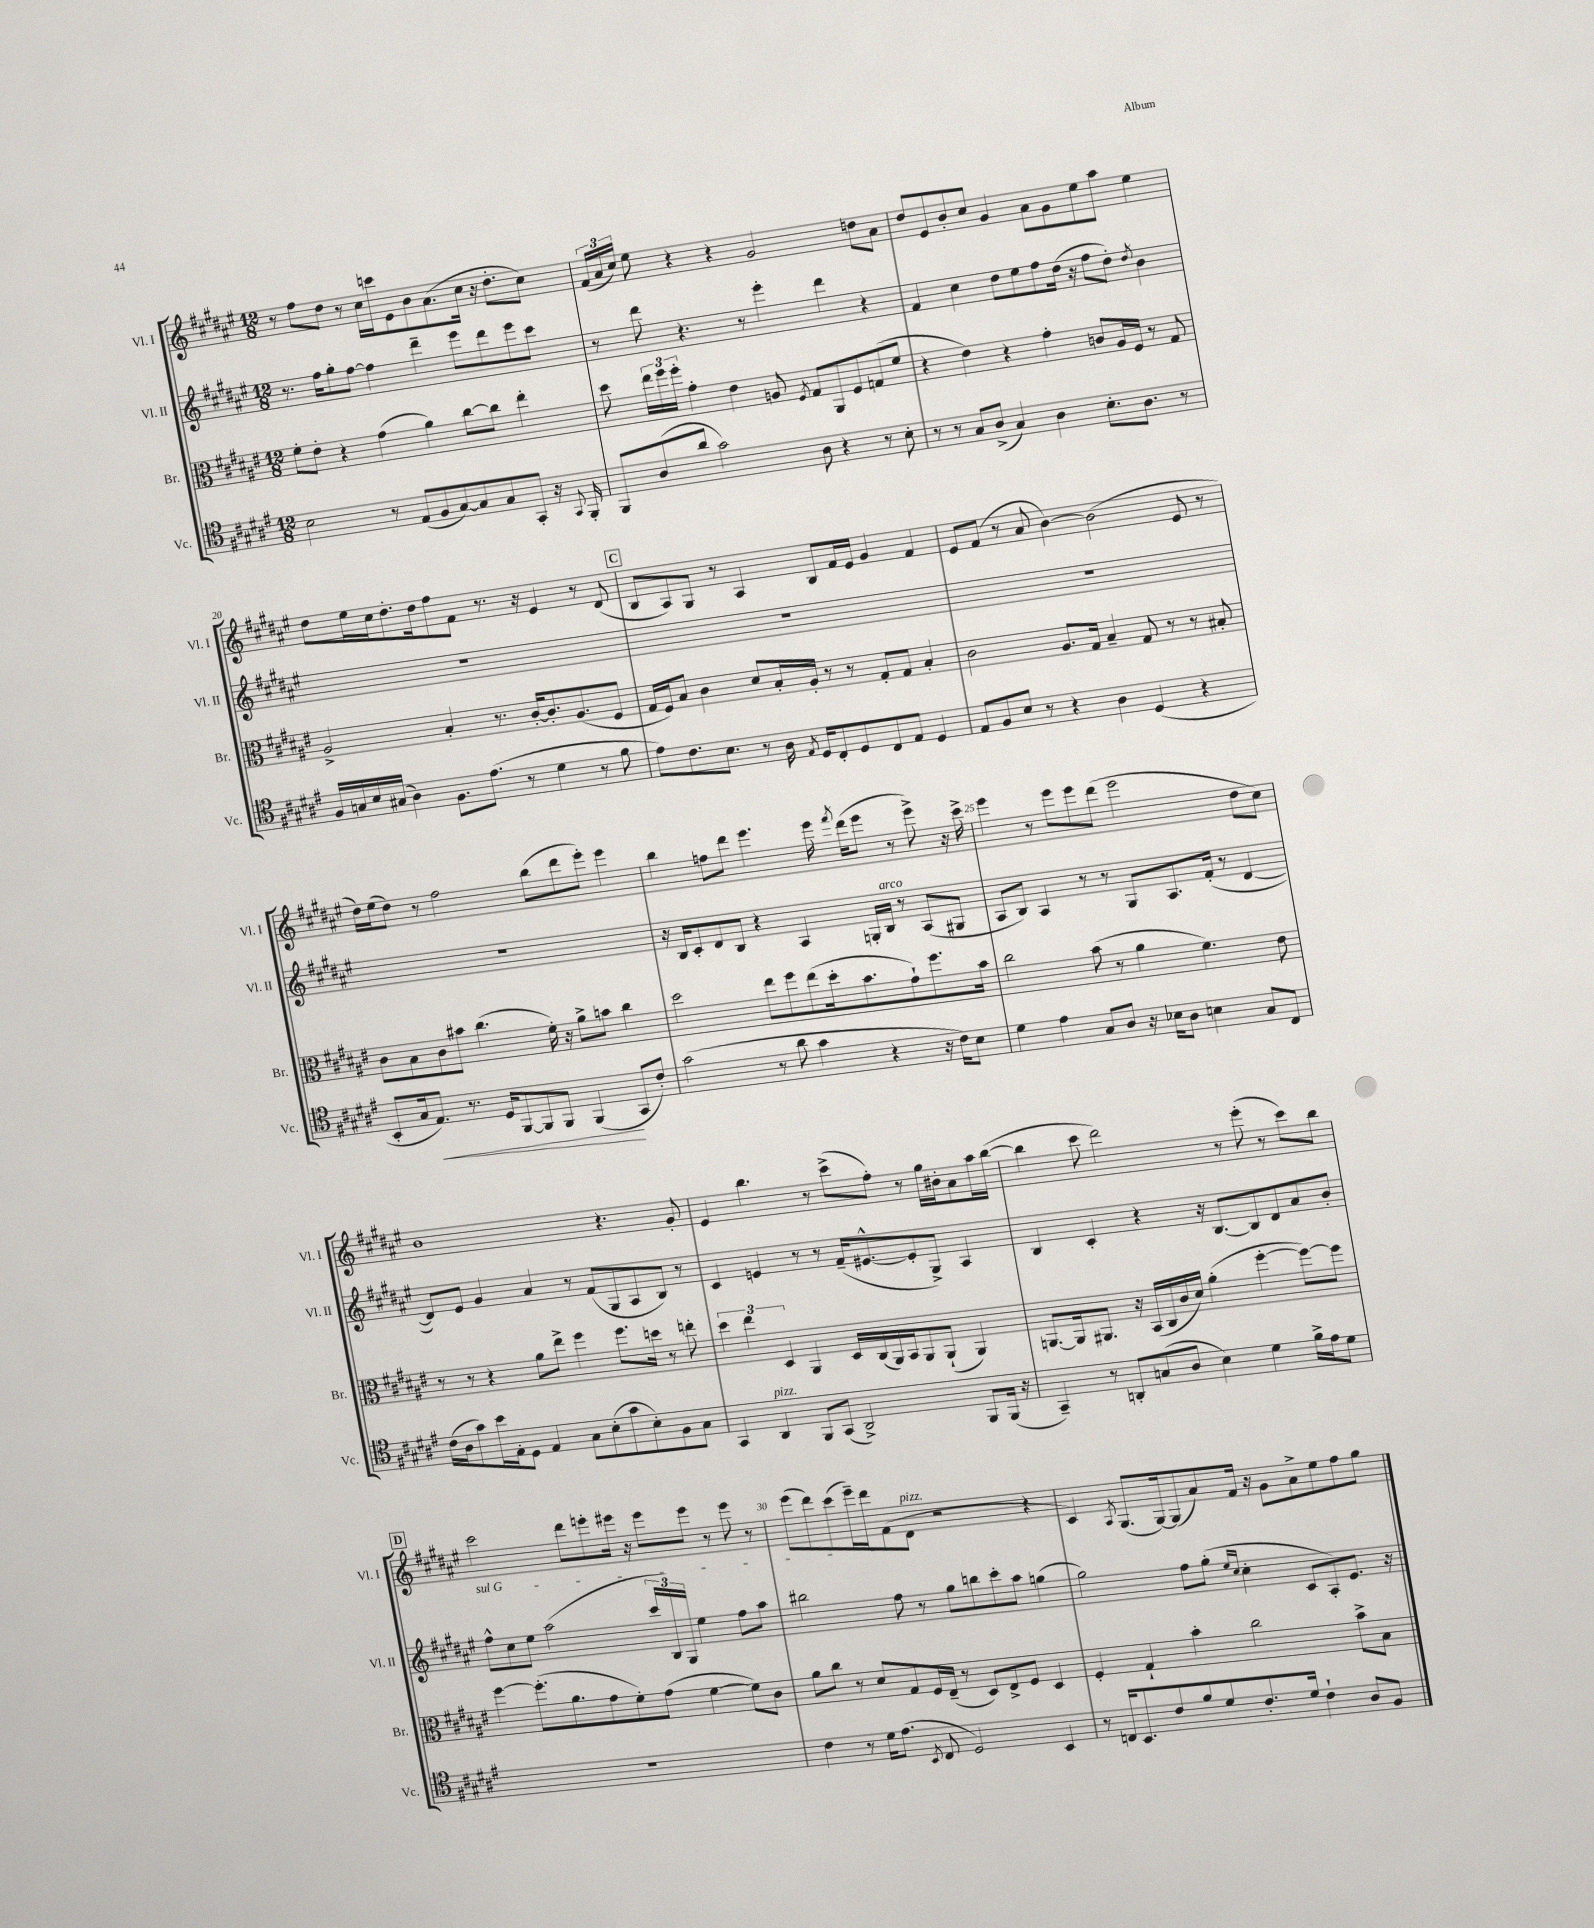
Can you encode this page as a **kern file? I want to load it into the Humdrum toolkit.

**kern	**dynam	**kern	**kern	**kern
*part4	*part4	*part3	*part2	*part1
*staff4	*staff4	*staff3	*staff2	*staff1
*I"Vc.	*	*I"Br.	*I"Vl. II	*I"Vl. I
*I'Vc.	*	*I'Br.	*I'Vl. II	*I'Vl. I
*clefC4	*	*clefC3	*clefG2	*clefG2
*k[f#c#g#d#a#e#]	*	*k[f#c#g#d#a#e#]	*k[f#c#g#d#a#e#]	*k[f#c#g#d#a#e#]
*M12/8	*	*M12/8	*M12/8	*M12/8
=17	=17	=17	=17	=17
2B\	.	8f#'\L	8.r	8r
.	.	8e#'\J	.	8ff#\L
.	.	.	16ff#\KL	.
.	.	4r	8gg#'\	8dd#\J
.	.	.	[8ff#\J	8r
8r	.	(4g#\	4ff#\]	16cc#\LL
.	.	.	.	16cccn\J
(8E#/L	.	.	.	8e#\
8F#/	.	4a#\)	4ddd#~\	8b\
[8G#/)	.	.	.	(8.a#\
8G#/]	.	[8cc#\L	8eee#\L	.
.	.	.	.	16cc#\Jk
8G#/	.	8cc#\J]	8ddd#\	16r
.	.	.	.	8.dd#'\L
8GG#'/J	.	4ee#'\	8eee#\	.
16r	.	.	8ccc#\J	8cc#\J)
8qqGG#/	.	.	.	.
16FF#'/	.	.	.	.
=18	=18	=18	=18	=18
8FF#/L	.	8dd#\	8r	(24f#/LL
.	.	.	.	24a#/
.	.	.	.	24cc#/JJ)
(8A#/	.	24ee#\LL	8ddd#\	8ee#\
.	.	24ff#\	.	.
.	.	24ff#'\JJ	.	.
8a#/J	.	4g#'\	4.r	4r
2g#\)	.	.	.	.
.	.	4e#\	.	4r
.	.	.	8r	.
.	.	8An/	4eee#'\	2g#/
.	.	8qF#/	.	.
8A#\	.	8G#/L	.	.
4r	.	8AA#/	4ddd#\	.
.	.	8F#/	.	.
8r	.	(8Gn/	4r	8ddn\L
8B'\	.	8f#/J	.	8a#\J
=19	=19	=19	=19	=19
8r	.	4r	4f#/	8dd#/L
8r	.	.	.	8e#/
8G#/L	.	4e#\)	4cc#\	8b'/
(8A#^/J	.	.	.	8cc#/J
4G#/)	.	4r	8dd#\L	4g#/
.	.	.	8ee#\	.
4A#\	.	4g#'\	8ff#\	8a#\L
.	.	.	(16dd#\Jk	8g#\
.	.	.	16r	.
8.B'\L	.	8cn/L	8ff#\L	8ee#\
.	.	16A#/L	8dd#'\J)	8aa#\J
8.A#\J	.	16F#/JJ	.	.
.	.	.	8qdd#/	.
.	.	8r	4b\	4ee#\
8r	.	8G#/	.	.
!!LO:LB:g=z
=20	=20	=20	=20	=20
16F#/LL	.	2A#^/	1.r	8dd#\L
16Gn/	.	.	.	.
16B/	.	.	.	16ee#\L
(16G#X/JJ	.	.	.	16cc#\J
4A#\)	.	.	.	8.dd#'\
.	.	.	.	16dd#\k
8.F#\L	.	4B'/	.	8ff#\
.	.	.	.	8f#\J
(8.e#\J	.	.	.	.
.	.	8.r	.	8.r
8r	.	.	.	.
.	.	[16c#'/KL	.	16r
4d#\	.	8.c#'/]	.	4e#/
.	.	(8.A#/	.	.
8r	.	.	.	8r
8f#\	.	8F#/J	.	(8d#/
!!LO:REH:place=s1:t=C
=21	=21	=21	=21	=21
8e#\L)	.	16G#/LL	1.r	8B/L
.	.	16F#/J)	.	.
8.c#\	.	8B/J	.	8A#/)
.	.	4c#\	.	8G#/J
8.B\J	.	.	.	.
.	.	.	.	8r
8r	.	8d#/L	.	4A#/
16A#\	.	16B'/L	.	.
8qE#/	.	.	.	.
16D#/KL	.	16A#'/JJ	.	.
8C#'/	.	8r	.	8B/L
8D#/	.	8r	.	16f#/L
.	.	.	.	16e#/JJ
8C#/	.	8G#'/L	.	4g#/
8E#/J	.	8G#/J	.	.
4D#/	.	4B'/	.	4f#/
=22	=22	=22	=22	=22
8E#/L	.	2c#\	1.r	8e#/L
8F#/	.	.	.	(8f#/J
8B/J	.	.	.	8r
8r	.	.	.	8a#/
4r	.	8.A#/L	.	[4b\)
.	.	16G#/Jk	.	.
4A#\	.	4B~/	.	(2b\]
(4D#/	.	8G#/	.	.
.	.	8r	.	.
4r	.	8r	.	8e#/
.	.	8B#X'/	.	8r
!!LO:LB:g=z
=23	=23	=23	=23	=23
8BB'/L	.	8c#\L	1.r	16dd#\LL)
.	.	.	.	(16ee#\J
16G#/k	.	8B\	.	8dd#\J)
!	!LO:HP:b	!	!	!
8.E#/J)	<	.	.	.
.	.	8c#\	.	8r
8.r	.	8b#X\J	.	2ff#\
.	.	(4.cc#\	.	.
16D#/KL	.	.	.	.
[8FF#/	.	.	.	.
8FF#/]	.	.	.	.
8FF#/J	.	16f#'\)	.	(8bb\L
.	.	16r	.	.
(4FF#/	.	8a#^\L	.	8ddd#\
.	.	8bn\J	.	8eee#'\J)
8GG#/L	[	4cc#\	.	4eee#\
8c#'/J)	.	.	.	.
=24	=24	=24	=24	=24
(2g#\	.	2dd#\	16r	4bb\
.	.	.	16B/KL	.
.	.	.	8c#'/	.
.	.	.	8d#/	8ffn\L
.	.	.	8B/J	8ddd#\J
8r	.	8ee#\L	4r	4.eee#\
8a#\	.	8ff#\	.	.
4g#\	.	(8ee#\	4A#/	.
.	.	16dd#'\k	.	16eee#\
.	.	.	.	8qfff#/
.	.	8.b\	.	(16ddd#\KL
4r	.	.	16Gn'/LL	8eee#\J
!	!	!	!LO:TX:a:i:t=arco	!
.	.	.	16B/JJ	.
.	.	8g#`\)	8r	8r
16r	.	8.ff#\	(8A#/L	8eee#^\)
16c#\KL)	.	.	.	.
8B\J	.	.	8G#X/J	16r
.	.	16b\Jk	.	16ccc#^\
=25	=25	=25	=25	=25
4d#\	.	2cc#\	8A#/L	4eee#\
.	.	.	8B/J)	.
4e#\	.	.	4A#/	8r
.	.	.	.	8eee#\L
8G#/L	.	(8b\	8r	8eee#\
8A#/J	.	8r	8r	(8ddd#\J
16r	.	4a#\	8G#/L	2eee#\
16B-X\KL	.	.	.	.
8A#\J	.	.	8.A#/	.
4Bn\	.	4.f#\)	.	.
.	.	.	(16f#'/Jk	.
.	.	.	8r	.
8G#/L	.	.	[4d#/	8dd#\L
8C#/J	.	8e#\	.	8cc#\J)
!!LO:LB:g=z
=26	=26	=26	=26	=26
(16c#\LL	.	8r	8d#/L])	1b
16A#\J	.	.	.	.
8g#\)	.	8r	8e#/J	.
16b\L	.	4r	4g#/	.
16E#'\J	.	.	.	.
8D#\J	.	.	.	.
4E#/	.	8a#\L	4a#/	.
.	.	8ee#^\J	.	.
8G#\L	.	4ff#\	8r	.
(8B'\	.	.	(8f#/L	.
8g#\	.	8.ff#\L	8G#/	4.r
8B'\)	.	.	8A#/	.
.	.	16ddn\Jk	.	.
8F#\	.	8r	8B/J)	.
8G#\J	.	8een'\	8r	8g#'/
=27	=27	=27	=27	=27
4GG#/	.	6dd#\	4c#/	4e#/
.	.	6ee#\	.	.
!LO:TX:a:i:t=pizz.	!	!	!	!
4AA#/	.	.	4en/	4.bb\
.	.	6D#/	.	.
8FF#/L	.	4AA#/	8r	.
(8GG#/J	.	.	8r	8r
2AA#^/)	.	16D#/LL	(16f#~/KL	(8ccc#^\L
.	.	(16C#/	[8.e#X^^/	.
.	.	16AA#/)	.	8ff#'\J)
.	.	16BB/J	.	.
.	.	8AA#/	8e#'/]	8r
.	.	(8AA#`/J	8G#^/J)	16gg#\LL
.	.	.	.	16b#X'\J
8FF#/L	.	4AA#/)	4A#/	8a#\
(16FF#/Jk	.	.	.	16aa#\L
16r	.	.	.	([16bb\JJ
=28	=28	=28	=28	=28
4GG#~/)	.	[8.AAn/L	4B/	4bb\]
.	.	16AA/k]	.	.
8r	.	8.AA#X/J	4c#'/	8ccc#\
8AAn'/L	.	.	.	2ddd#\)
.	.	16r	.	.
(8Gn/	.	(16BB/LL	4r	.
.	.	16C#/	.	.
8A#/J	.	16c#/	.	.
.	.	16d#/JJ)	.	.
4B\)	.	(4a#'\	16r	.
.	.	.	[8.B/L	.
.	.	.	.	8r
4d#\	.	[4ff#'\	8B/]	(8eee#'\
.	.	.	8d#/	8r
16f#^\LL	.	8ff#\L_)	8a#/	8ccc#\L)
16e#\J	.	.	.	.
8d#\J	.	8ff#\J]	8b'/J	8bb\J
!!LO:LB:g=z
!!LO:REH:place=s1:t=D
=29	=29	=29	=29	=29
!	!	!	!LO:TX:a:i:t=sul G	!
1.r	.	[4ff#\	8ff#^^\L	2ccc#\
.	.	.	8cc#\	.
.	.	(8.ff#'\L]	8ee#\J	.
.	.	.	(2aa#\	.
.	.	8.a#\	.	.
.	.	.	.	8ddd#\L
.	.	8g#\	.	8eeen'\
.	.	8f#'\)	.	16eee#X\Jk
.	.	.	.	16r
.	.	(8g#\J	24ccc#/LL	8eee#\L
.	.	.	24B/)	.
.	.	.	24G#/JJ	.
.	.	[4f#\	4ee#\	8eee#\J
.	.	.	.	8r
.	.	8f#\L])	8ff#\L	8eee#\
.	.	8c#\J	8aa#\J	8r
=30	=30	=30	=30	=30
4c#\	.	8a#\L	2bb#X\	(8eee#\L
.	.	8cc#\J	.	8ddd#\)
8r	.	8r	.	(8ccc#\
16d#\KL	.	8d#/L	.	16eee#~\L)
(8.e#\J	.	.	.	16ddd#\J
.	.	8G#/	8ff#\	(8f#\
8qBB/	.	.	.	.
!	!	!	!	!LO:TX:a:i:t=pizz.
8C#/	.	16F#/L	8r	8d#\J
.	.	(16E#~/JJ	.	.
2D#/)	.	8r	8gg#\L	2r
.	.	8D#/L)	8bbn\	.
.	.	8E#^/	8ccc#'\	.
.	.	8F#/J	8aa#\J	.
4BB/	.	4D#/	(4ggn\	4r
=31	=31	=31	=31	=31
8r	.	4F#'/	2gg#\)	4c#/)
16Cn/KL	.	.	.	.
8.BB/	.	.	.	.
.	.	.	.	8qA#/
.	.	4G#`/	.	(8.G#/L
8c#/	.	.	.	.
.	.	.	.	[16G#/k)
8f#/	.	4b'\	8ff#\L	(8G#/]
8d#/	.	.	(8gg#'\J	8a#/)
.	.	.	16qqee#/LL	.
.	.	.	16qqcc#/JJ	.
8.c#'/	.	2cc#\	4cc#'\	16f#/Jk
.	.	.	.	16r
.	.	.	.	8g#\L
16d#/Jk	.	.	.	.
4c#`\	.	.	8c#/L	8a#^\
.	.	.	8A#'/)	8ee#\
8A#/L	.	8b^\L	8.e#/J	8ff#\
8F#/J	.	8B\J	.	8gg#\J
.	.	.	16r	.
==	==	==	==	==
*-	*-	*-	*-	*-
